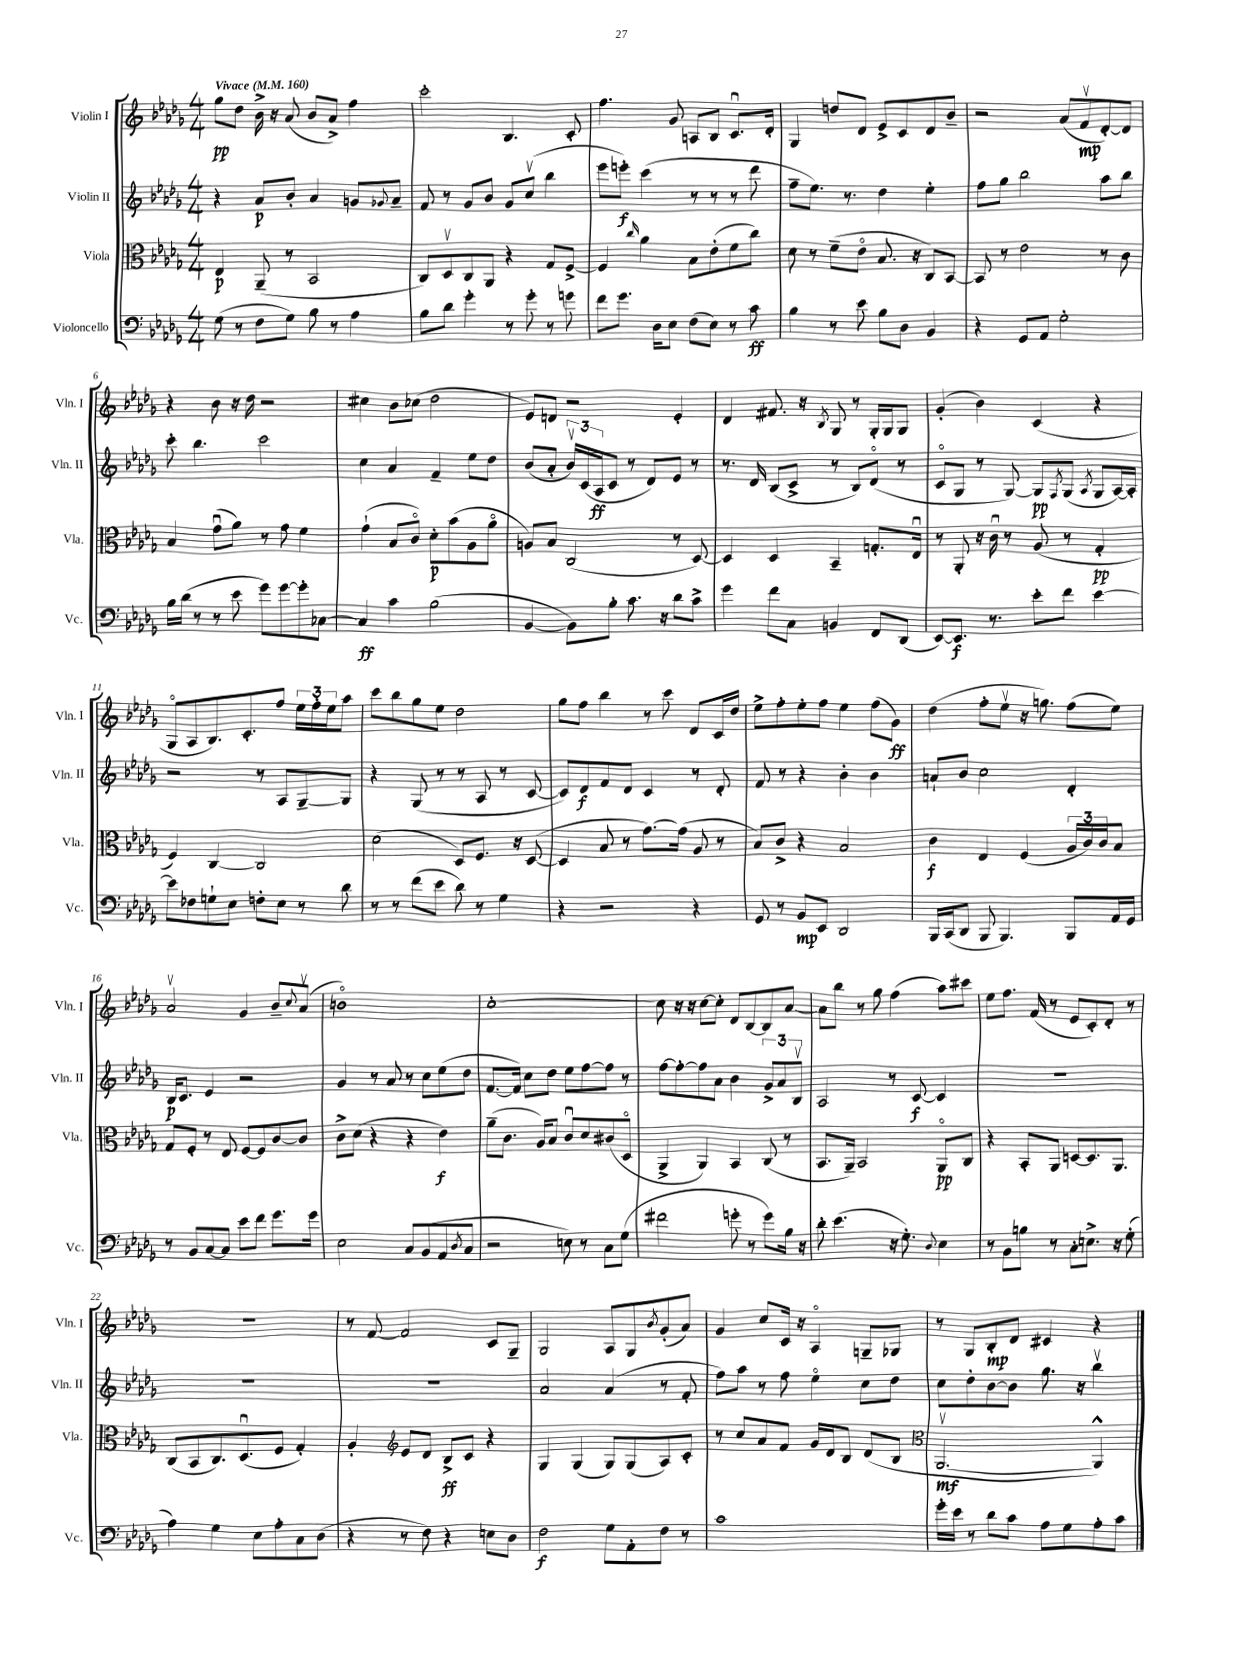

**kern	**kern	**kern	**kern
*staff4	*staff3	*staff2	*staff1
*clefF4	*clefC3	*clefG2	*clefG2
*k[b-e-a-d-g-]	*k[b-e-a-d-g-]	*k[b-e-a-d-g-]	*k[b-e-a-d-g-]
*M4/4	*M4/4	*M4/4	*M4/4
*MM160	*MM160	*MM160	*MM160
(8G-\	4E-/	4r	8gg-\L
8r	.	.	8dd-\J
8F\L	(8AA-~/	8a-/L	16b-^\
.	.	.	16r
8G-\J)	8r	8b-'/J	(8a-/
8B-\	2BB-/	4a-/	8b-/L
8r	.	.	8a-^/J)
4A-\	.	8g/L	4ff\
.	.	8qqg-/	.
.	.	8a-~/J	.
=	=	=	=
8B-\L	8C/L)	8f/	2ccc'\
8d-\J	8D-v/	8r	.
4g-'\	8C/	8g-/L	.
.	8AA-/J	8b-/J	.
8r	4r	8g-/L	4.B-/
8g-'\	.	(8ccv/J	.
8r	8G-/L	4bb-\	.
8g\	[8F^/J	.	8c'/
=	=	=	=
8f\L	4F/]	8eee-\L	4.ff\
8.g-\J	.	8eee'\J)	.
.	16qqcc/	.	.
.	4a-\	(4ccc\	.
16D-\LK	.	.	.
8E-\J	.	.	8g-/
(8F\L	8B-\L	8r	8A/L
8E-\J)	(8e-'\	8r	8B-/J
8r	8f\	8r	8.cu/L
8c\	8cc\J)	8ddd-\	.
.	.	.	16d-'/Jk
=	=	=	=
4B-\	8d-\	8ff~\L	4G-/
.	8r	8.ee-\J)	.
8r	(8f~\L	.	8dd/L
.	.	8.r	.
8e-\	8e-o\J	.	8d-/J
8B-\L	8.B-/	4dd-\	8e-^/L
8D-\J	.	.	8c/
.	16r	.	.
4BB-/	8C/L)	4ee-'\	8d-/
.	[8BB-/J	.	8b-~/J
=	=	=	=
4r	8BB-/]	8ff\L	2r
.	8r	8gg-\J	.
8GG-/L	2e-\	2bb-\	.
8AA-/J	.	.	.
2G-'\	.	.	(8a-/L
.	.	.	8fv/
.	8r	8aa-\L	[8d-'/)
.	8c\	8bb-\J	8d-/]J
=	=	=	=
16B-\LL	4B-/	8ccc'\	4r
(16d-\JJ	.	.	.
8r	.	4.bb-\	.
8r	(8g-u\L	.	8b-\
8e-\	8a-\J)	.	16r
.	.	.	16dd-\
8g-\L)	8r	2ccc\	2r
[8g-\	8g-\	.	.
8g-'\]	4f\	.	.
[8C-\J	.	.	.
=	=	=	=
4C-/]	(4g-`\	4cc\	4cc#\
4c\	8B-/L	4a-/	8b-\L
.	8co/J)	.	(8cc-\J
(2B-\	8d-'\L	4f~/	2dd-\
.	(8b-\	.	.
.	8A-\	8ee-\L	.
.	8a-o\J	8dd-\J	.
=	=	=	=
[4BB-/	8A/L)	(8b-/L	8e-/L)
.	8B-/J	8a-'/J	8d/J
8BB-\]L)	(2C/	24b-v/LL)	2r
.	.	(24c/	.
.	.	24A-/J	.
8B-'\J	.	8c/J	.
8.c\	.	8r	.
.	.	8d-/L)	.
16r	.	.	.
8d-\L	8r	8e-/J	4e-'/
8c^\J	[8D-/)	8r	.
=	=	=	=
4g-\	4D-/]	8.r	4d-/
.	.	16d-/	.
8f\L	4D-/	(8B-/L	8.f#/
8C\J	.	8c^/J	.
.	.	.	16r
.	.	.	8qB-/
4BB/	4BB-~/	8r	8G-/
.	.	8B-/L)	8r
8FF/L	8.G'/L	(8d-o/J	16G-'/LL
.	.	.	16G-/J
(8DD-/J	.	8r	8G-/J
.	16E-u/Jk	.	.
=	=	=	=
[8EE-/L)	8r	8co/L	(4g-'/
8.EE-/]J	8AA-'/	8G-/J	.
.	16r	8r	4b-\)
8.r	16cu\	.	.
.	8r	[8G-/)	.
8e-'\L	(8A-/	8G-/]L	(4c/
.	.	8qF/	.
8f\J	8r	(8G-/J	.
.	.	8qA-/	.
[4e-\	4G-'/	8G-/L	4r
.	.	[16A-/L)	.
.	.	16A-'/]JJ	.
=	=	=	=
8e-\]L	4F/)	2r	8G-o/L
8F-\	.	.	8A-/
8G`\	[4C/	.	8.B-/)
8E-\J	.	.	.
.	.	.	8.c'/
8F'\L	2C/]	8r	.
8E-\J	.	8A-/L	8ff/J
8r	.	[8G-~/	24ee-\LL
.	.	.	24ff'\
.	.	.	24ee-\J
8d-\	.	8G-/]J	8aa-\J
=	=	=	=
8r	(2d-\	4r	8ccc\L
8r	.	.	8bb-\
(8f\L	.	(8G-/	8gg-\
8e-\J	.	8r	8ee-\J
8d-\)	8D-/L)	8r	2dd-\
8r	8.F/J	8A-/	.
4G-\	.	8r	.
.	16r	.	.
.	([8D-/	[8c/	.
=	=	=	=
4r	4D-/]	8c/]L)	8gg-\L
.	.	8d-/	8ff\J
2r	8B-/	8f/	4bb-\
.	8r	8d-/J	.
.	[8.g-\L)	4c/	8r
.	.	.	8ccc\
.	(16g-\]Jk	.	.
4r	8A-/	8r	8d-/L
.	8r	8d-'/	16c/L
.	.	.	16dd-/JJ
=	=	=	=
8GG-/	8B-/L)	8f/	8ee-^\L
8r	8c^/J	8r	8ff'\
8BB-/L	4r	4r	8ee-'\
8EE-/J	.	.	8ff\J
2DD-/	2B-/	4b-'\	4ee-\
.	.	4b-\	(8ff\L
.	.	.	8g-\J)
=	=	=	=
16BBB-/LL	4c\	8a`/L	(4dd-\
(16CC/J	.	.	.
8DD-/J	.	8b-/J	.
8BBB-/	4E-/	2cc\	8ff'\L
4.BBB-/)	.	.	8ee-v\J
.	(4F/	.	16r
.	.	.	8.gg\)
8BBB-/L	24A-/LL	4d-'/	(8ff\L
.	24c/)	.	.
.	24c/J	.	.
16AA-/L	8B-/J	.	8ee-\J)
16GG-/JJ	.	.	.
=	=	=	=
8r	8G-/L	16B-/LK	2a-v/
.	.	8.c/J	.
8BB-/L	8F'/J	.	.
[8C/	8r	4e-/	.
8C/]J	8E-/	.	.
8e-\L	[8F/L	2r	4g-/
8f\J	8F/]	.	.
8.g-\L	[8c/	.	8b-~/L
.	.	.	8qqcc/
.	8c/]J	.	(8a-v/J
16g-\Jk	.	.	.
=	=	=	=
2E-\	8c^\L	4g-/	1bo)
.	(8d-\J	.	.
.	4r	8r	.
.	.	8a-/	.
8C/L	4r	8r	.
(8BB-/	.	8cc\L	.
8AA-/	4e-\)	(8ee-\	.
8qD-/	.	.	.
8C/J	.	8dd-\J	.
=	=	=	=
2r	(8a-~\L	[8.f/L	[1cc'
.	8.c\J	.	.
.	.	16f/]Jk)	.
.	.	8cc\L	.
.	16A-/LK)	.	.
.	8B-/J	8dd-\J	.
8E\)	8cu/L	8ee-\L	.
8r	8d-/	[8ff\	.
8C\L	(8c#/	8ff\]J	.
(8G-\J	8D-o/J	8r	.
=	=	=	=
2f#\	4AA-^/	[8ff\L	8cc\]
.	.	8ff'\_	16r
.	.	.	16r
.	4AA-/)	8ff\]	[8cc\L
.	.	8a-\J	8cc'\]J
8g'\	4BB-/	4b-\	8d-/L
8r	.	.	[8B-/
8g\L)	(8C/	12g-^/L	8B-/]
.	.	12a-/	.
16B-\Jk	8r	.	[8a-/J
.	.	12B-v/J	.
16r	.	.	.
=	=	=	=
8d-'\	8.BB-/L	2A-/	8a-\]L
(4.e-\	.	.	8bb-\J
.	16AA-~/Jk)	.	.
.	2BB-/	.	8r
.	.	.	8gg-\
16r	.	8r	(4ff\
8.G-'\)	.	.	.
.	.	[8c/	.
8qqD-/	.	.	.
4E-\	8AA-o/L	4c/]	8aa-\L)
.	8C/J	.	8ccc#\J
=	=	=	=
8r	4r	1r	8ee-\L
8BB-\L	.	.	8.ff\J
8B\J	8BB-'/L	.	.
.	.	.	(16f/
8r	8AA-/J	.	8r
8C'\L	[8D/L	.	8e-/L
8.E^\J	8.D/]	.	8c'/)
.	.	.	8d-'/J
16r	8.AA-/J	.	.
(8G-'\	.	.	8r
=	=	=	=
4A-\)	(8C/L	1r	1r
.	8BB-/	.	.
4G-\	8.C/)	.	.
.	(8.D-u/	.	.
8E-\L	.	.	.
8A-'\	8F/J	.	.
8C\	4G-'/)	.	.
(8D-\J	.	.	.
=	=	=	=
4r	4A-'/	1r	8r
.	.	.	[8f/
*	*clefG2	*	*
8r	8e-/L	.	2f/]
8F\)	8d-/J	.	.
4r	8B-^/L	.	.
.	8c/J	.	.
8E\L	4r	.	8c/L
8D-\J	.	.	8G-~/J
=	=	=	=
2F\	4G-/	2a-/	2G-/
.	(4G-/	.	.
8G-\L	8G-/L)	(4a-/	8A-/L
8AA-'\	(8G-/	.	8G-/
.	.	.	8qb-/
8F\J	8A-/)	8r	(8g-'/
8r	8c'/J	8f'/	8a-/J)
=	=	=	=
1c	8r	8ff\L)	4g-/
.	8cc/L	8aa-\J	.
.	8a-/	8r	8cc/L
.	8f/J	8ff\	16c/Jk
.	.	.	16r
.	16g-/LL	4ee-o\	4A-o/
.	16d-/J	.	.
.	8B-/J	.	.
.	(8d-/L	8cc\L	8G~/L
.	8B-/J	8dd-\J	8G-/J
=	=	=	=
*	*clefC3	*	*
16g-'\LL	[2.AA-v/	8cc\L	8r
16e-\JJ	.	.	.
8r	.	8dd-'\	8G-/L
8d-\L	.	[8b-\	8B-'/
8c\J	.	8b-\]J	8d-/J
8A-\L	.	8.gg-\	4c#/
8G-\	.	.	.
.	.	16r	.
8A-'\	4AA-^^/])	4bb-v\	4r
8c\J	.	.	.
==	==	==	==
*-	*-	*-	*-
